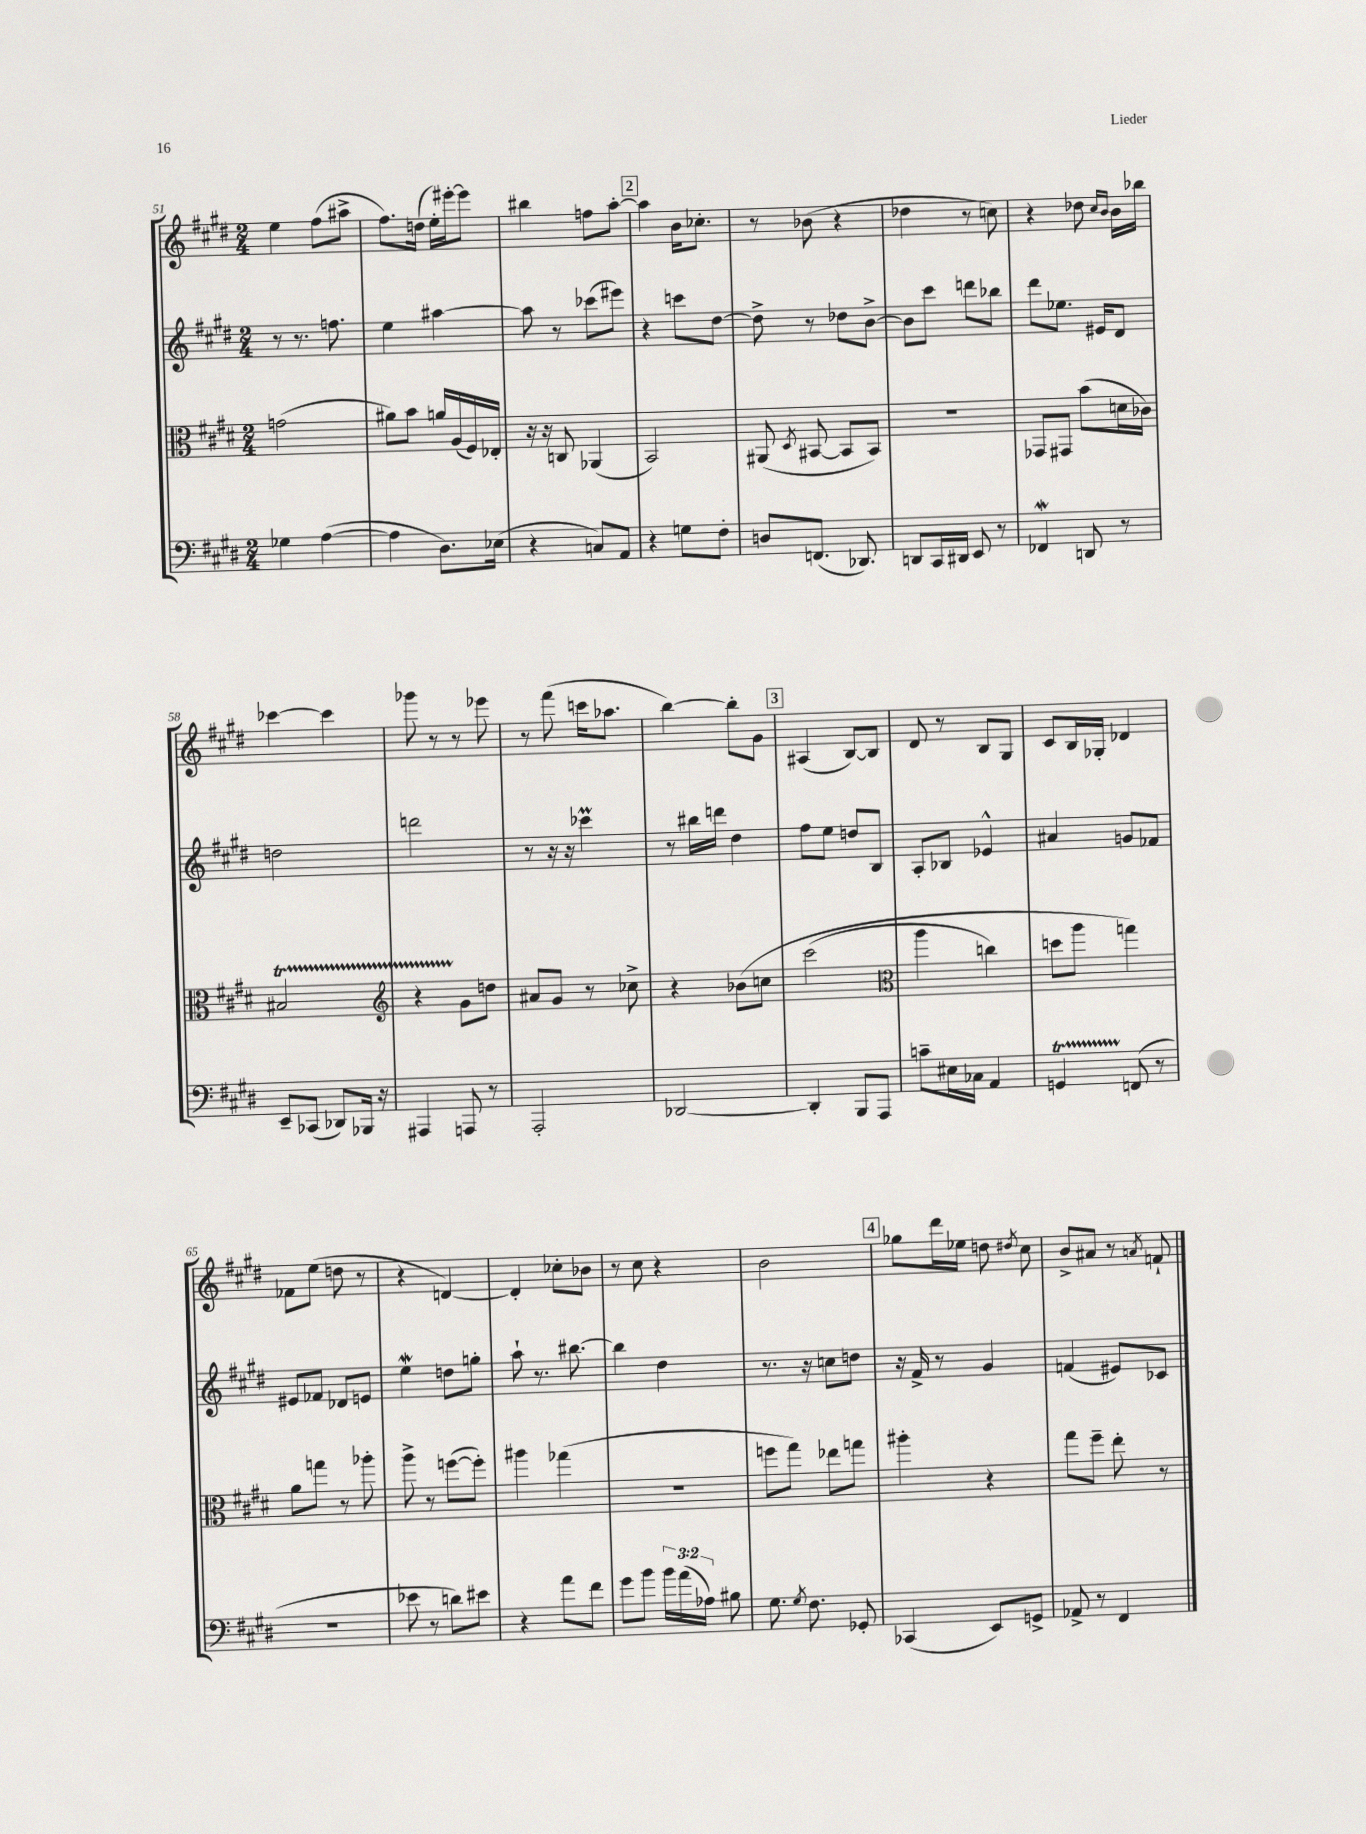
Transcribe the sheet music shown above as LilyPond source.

<<
\new StaffGroup <<
\new Staff = "s0" {
    \clef treble \key e \major \numericTimeSignature \time 2/4
    \autoBeamOff e''4 fis''8[( ais''8]-> |
    fis''8.[) d''16]( e''16[-.) eis'''16~-. eis'''8] |
    bis''4 f''8[ a''8]~-. |
    \mark \markup { \box "2" } a''4 b'16[ ces''8.]-. |
    r8 bes'8( r4 |
    des''4 r8 c''8) |
    r4 des''8 \grace { cis''16[ b'16] } b'16[ bes''16] |
    ces'''4~ ces'''4 |
    ges'''8 r8 r8 ees'''8 |
    r8 fis'''8( c'''16[ aes''8.] |
    b''4~) b''8[-. gis'8] |
    \mark \markup { \box "3" } ais4( b8[~) b8] |
    dis'8 r8 b8[ gis8] |
    cis'8[ b16 ges16]-. des'4 |
    fes'8[ e''8]( d''8 r8 |
    r4 d'4~) |
    d'4-. ces''8[-. bes'8] |
    r8 cis''8 r4 |
    b'2 |
    \mark \markup { \box "4" } ges''8[ dis'''16 ees''16] d''8 \acciaccatura { dis''8 } cis''8 |
    b'8[-> ais'8] r8 \acciaccatura { a'8 } f'8-! \bar "|." |
}
\new Staff = "s1" {
    \clef treble \key e \major \numericTimeSignature \time 2/4
    \autoBeamOff r8 r8. f''8. |
    e''4 ais''4~ |
    ais''8 r8 ces'''8[( eis'''8]) |
    \mark \markup { \box "2" } r4 c'''8[ dis''8]~ |
    dis''8-> r8 des''8[ b'8]~-> |
    b'8[ cis'''8] d'''8[ bes''8] |
    dis'''8[ ees''8.] eis'16[ dis'8] |
    d''2 |
    d'''2 |
    r8 r16 r16 ces'''4\prall |
    r8 bis''16[ d'''16] dis''4 |
    \mark \markup { \box "3" } fis''8[ e''8] d''8[ b8] |
    a8[-. bes8] ees'4-^ |
    ais'4 g'8[ fes'8] |
    eis'8[ fes'8] des'8[ e'8] |
    e''4\mordent d''8[ g''8]-. |
    a''8-! r8. bis''8.~ |
    bis''4 dis''4 |
    r8. r16 c''8[ d''8] |
    \mark \markup { \box "4" } r16 fis'16-> r8 gis'4 |
    f'4( eis'8[) ces'8] \bar "|." |
}
\new Staff = "s2" {
    \clef alto \key e \major \numericTimeSignature \time 2/4
    \autoBeamOff g'2( |
    ais'8[) b'8] a'16[ a16( fis16) ees16]-. |
    r16 r16 c8 aes,4( |
    \mark \markup { \box "2" } b,2) |
    ais,8( \acciaccatura { dis8 } bis,8~ bis,8[ bis,8]) |
    R2 |
    ges,8[ gis,8] b'8[( d'16 ces'16]) |
    bis2\startTrillSpan |
    \clef treble r4 gis'8[\stopTrillSpan d''8] |
    ais'8[ gis'8] r8 ces''8-> |
    r4 bes'8[\( c''8] |
    \mark \markup { \box "3" } cis'''2( |
    \clef alto a''4 c''4) |
    d''8[ a''8] g''4\) |
    a'8[ g''8] r8 aes''8-. |
    a''8-> r8 f''8[~( f''8]-.) |
    ais''4 ges''4( |
    R2 |
    f''8[ gis''8]) ees''8[ g''8] |
    \mark \markup { \box "4" } ais''4-. r4 |
    gis''8[ fis''8]-- e''8-. r8 \bar "|." |
}
\new Staff = "s3" {
    \clef bass \key e \major \numericTimeSignature \time 2/4 \override Staff.TupletNumber.text = #tuplet-number::calc-fraction-text
    \autoBeamOff ges4 a4~( |
    a4 dis8.[) ees16]( |
    r4 c8[) a,8] |
    \mark \markup { \box "2" } r4 g8[ fis8]-. |
    d8[ f,8.]( des,8.) |
    d,8[ cis,16 dis,16] e,8 r8 |
    fes,4\mordent d,8 r8 |
    e,8[-- ces,8]( des,8[) bes,,16] r16 |
    ais,,4 a,,8 r8 |
    a,,2-. |
    des,2~ |
    \mark \markup { \box "3" } des,4-. b,,8[ a,,8] |
    c'8[-- eis16 ces16] a,4 |
    g,4\startTrillSpan f,8\stopTrillSpan( r8 |
    R2 |
    ees'8 r8 d'8[) eis'8] |
    r4 a'8[ fis'8] |
    gis'8[ b'8] \tuplet 3/2 { b'16[ a'16( aes16]) } bis8 |
    gis8. \acciaccatura { gis8 } fis8. ges,8-. |
    \mark \markup { \box "4" } ces,4( e,8[) g,8]-> |
    aes,8-> r8 fis,4 \bar "|." |
}
>>
>>
\layout { \context { \Score currentBarNumber = #51 } }
